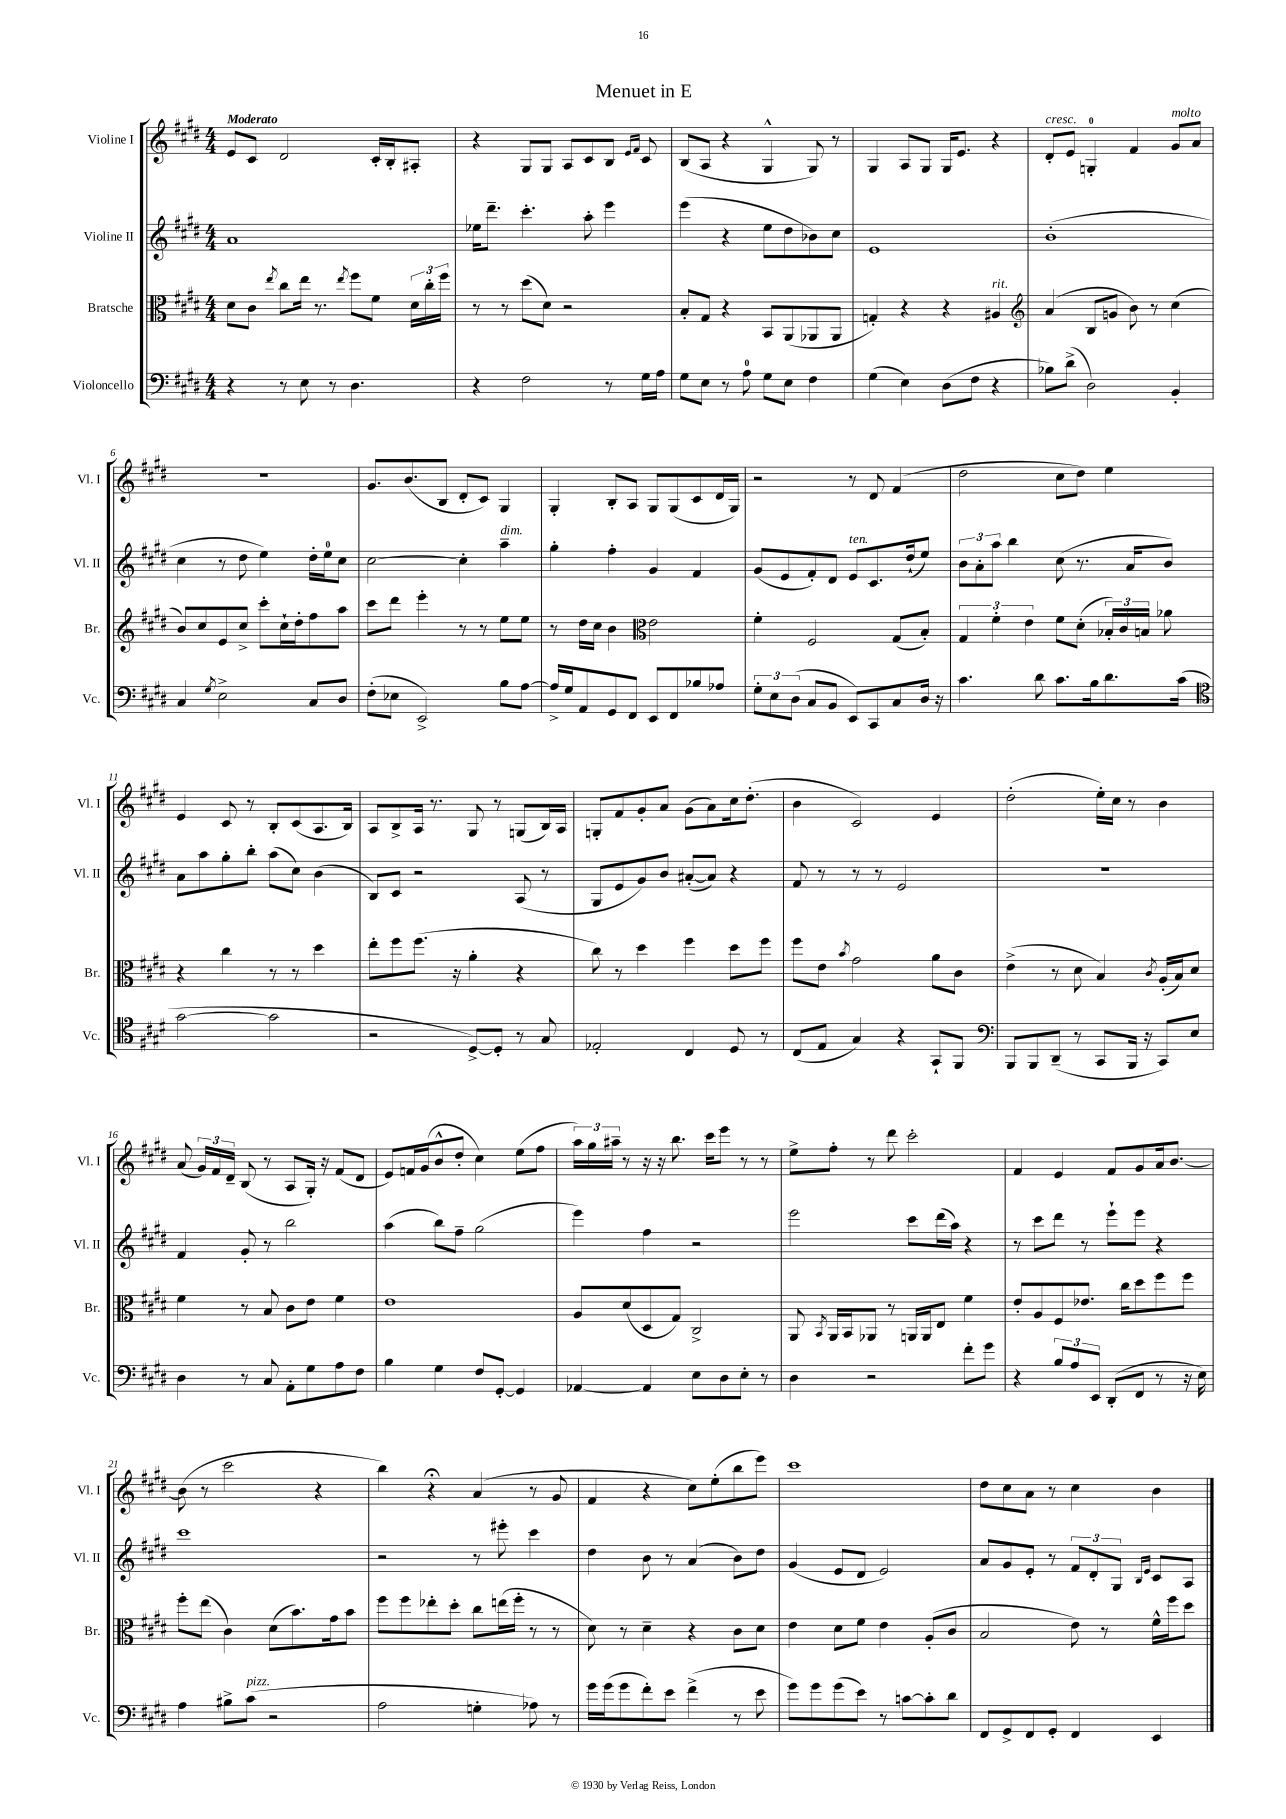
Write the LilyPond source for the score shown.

\header { title = "Menuet in E" }
<<
\new StaffGroup <<
\new Staff = "s0" \with { instrumentName = "Violine I" shortInstrumentName = "Vl. I" } {
    \clef treble \key e \major \numericTimeSignature \time 4/4 \tempo "Moderato"
    \autoBeamOff e'8[ cis'8] dis'2 cis'16[-. b16-. ais8]-. |
    r4 gis8[ gis8] a8[ cis'8 b8] \grace { e'16[ fis'16] } cis'8 |
    b8[( a8] r4 gis4-^ gis8) r8 |
    gis4 a8[ gis8] gis16[ e'8.] r4 |
    dis'8[-.^\markup { \italic "cresc." } e'8] g4-0-. fis'4 gis'8[^\markup { \italic "molto" } a'8] |
    R1 |
    gis'8.[ b'8.( b8] dis'8[-. cis'8]) gis4 |
    gis4-. b8[-. a8] gis8[ gis8( cis'8 dis'16 gis16]) |
    r2 r8 dis'8 fis'4( |
    dis''2 cis''8[ dis''8]) e''4 |
    e'4 cis'8 r8 b8[-. cis'8( a8. b16]) |
    a8[ b8-> a16] r8. gis8 r8 g8[( b16) a16] |
    g8[-. fis'8 gis'8-. a'8] gis'8[( a'8) cis''16 dis''8.]-.( |
    b'4 cis'2) e'4 |
    dis''2-.( e''16[-.) cis''16] r8 b'4 |
    a'8( \tuplet 3/2 { gis'16[) fis'16 dis'16]-- } b8( r8 a8[ gis16]-.) r16 fis'8[( dis'8] |
    e'8[) f'16 gis'16( b'8-^ dis''8]-. cis''4) e''8[( fis''8] |
    \tuplet 3/2 { a''16[) gis''16 ais''16]-- } r8 r16 r16 b''8. cis'''16[ e'''8] r8 r8 |
    e''8[-> fis''8]-. r8 dis'''8 cis'''2-. |
    fis'4 e'4 fis'8[ gis'8 a'16 b'8.]~ |
    b'8( r8 cis'''2 r4 |
    b''4) r4\fermata a'4( r8 gis'8 |
    fis'4 r4 cis''8[) e''8-.( b''8 e'''8]) |
    cis'''1 |
    dis''8[ cis''8 a'8] r8 cis''4 b'4 \bar "|." |
}
\new Staff = "s1" \with { instrumentName = "Violine II" shortInstrumentName = "Vl. II" } {
    \clef treble \key e \major \numericTimeSignature \time 4/4
    \autoBeamOff a'1 |
    ees''16[ dis'''8.]-- cis'''4.-. a''8-. e'''4 |
    e'''4( r4 e''8[ dis''8 bes'8) cis''8] |
    e'1 |
    b'1-.( |
    cis''4 r8 dis''8 e''4) dis''16[-. e''16-0 cis''8] |
    cis''2~ cis''4-. a''4--^\markup { \italic "dim." } |
    gis''4-. fis''4-. gis'4 fis'4 |
    gis'8[( e'8 fis'8-.) dis'8] e'8[^\markup { \italic "ten." } cis'8. dis''16-!( e''8]) |
    \tuplet 3/2 { b'8[ a'8-. a''8] } b''4 cis''8( r8. a'16[ b'8]) |
    a'8[ a''8 gis''8-. b''8]-. a''8[( cis''8]) b'4( |
    b8[) cis'8] r2 a8( r8 |
    gis8[ e'8 gis'8) b'8] ais'8[~-.( ais'8]) r4 |
    fis'8 r8 r8 r8 e'2 |
    R1 |
    fis'4 gis'8-. r8 b''2 |
    a''4( b''8[) fis''8]-- gis''2( |
    e'''4) fis''4 r2 |
    e'''2 cis'''8[ dis'''16( a''16]) r4 |
    r8 cis'''8[ dis'''8] r8 e'''8[-! e'''8] r4 |
    cis'''1 |
    r2 r8 eis'''8-. cis'''4 |
    dis''4 b'8 r8 a'4( b'8[) dis''8] |
    gis'4( e'8[ dis'8] e'2) |
    a'8[ gis'8 e'8]-. r8 \tuplet 3/2 { fis'8[ dis'8-. gis8] } \grace { b16[ e'16] } cis'8[ a8] \bar "|." |
}
\new Staff = "s2" \with { instrumentName = "Bratsche" shortInstrumentName = "Br." } {
    \clef alto \key e \major \numericTimeSignature \time 4/4
    \autoBeamOff dis'8[ cis'8] \acciaccatura { e''8 } cis''8[ e''16] r8. \acciaccatura { e''8 } fis''8[ fis'8] \tuplet 3/2 { dis'16[ cis''16-. fis''16] } |
    r8 r8 dis''8[( dis'8]) r2 |
    b8[-. gis8] r4 b,8[ a,8( aes,8 aes,8] |
    g4-.) r4 r4 ais4^\markup { \italic "rit." } |
    \clef treble a'4( b8[ g'8] b'8) r8 cis''4( |
    b'8[) cis''8 e'8 cis''8]-> cis'''8[-. cis''16-! dis''16-. fis''8 a''8] |
    cis'''8[ dis'''8] e'''4-. r8 r8 e''8[ e''8] |
    r8 dis''16[ cis''16] b'4 \clef alto e'2 |
    fis'4-. fis2 gis8[( b8]-.) |
    \tuplet 3/2 { gis4 fis'4-. e'4 } fis'8[ dis'8]-.( \tuplet 3/2 { bes16[-.) cis'16 b16] } aes'8 |
    r4 cis''4 r8 r8 dis''4 |
    e''8[-. fis''8 fis''8.]( r16 a'4-. r4 |
    cis''8) r8 dis''4 fis''4 dis''8[ fis''8] |
    fis''8[ e'8] \acciaccatura { b'8 } gis'2 a'8[ cis'8] |
    e'4->( r8 dis'8 b4) \acciaccatura { cis'8 } a16[-.( b16) dis'8] |
    fis'4 r8 b8 cis'8[ e'8] fis'4 |
    e'1 |
    a8[ dis'8( dis8 gis8]) cis2-> |
    a,8 \acciaccatura { b,8 } a,16[ b,16 aes,8] r8 a,16[ a,16 e8] fis'4 |
    e'8[-. a8 fis8 ees'8.] cis''16[ dis''8 fis''8 fis''8] |
    fis''8[-. e''8]( cis'4) dis'8[( b'8.) gis'16 b'8] |
    fis''8[ fis''8 ees''8-. dis''8]-. cis''8[ e''16( fis''16]-. r8 r8 |
    dis'8) r8 dis'4-- r4 cis'8[ dis'8] |
    e'4 dis'8[ fis'8] e'4 a8[-.( cis'8] |
    b2 e'8) r8 fis'16[-^ fis''16 dis''8] \bar "|." |
}
\new Staff = "s3" \with { instrumentName = "Violoncello" shortInstrumentName = "Vc." } {
    \clef bass \key e \major \numericTimeSignature \time 4/4
    \autoBeamOff r4 r8 e8 r8 dis4. |
    r4 fis2 r8 gis16[ a16] |
    gis8[ e8] r8 a8-0 gis8[ e8] fis4 |
    gis4( e4) dis8[( fis8] r4 |
    bes8[) dis'8]->( dis2) b,4-. |
    cis4 \acciaccatura { gis8 } e2-> cis8[ dis8] |
    fis8[-.( ees8] e,2->) b8[ a8]~ |
    a16[-> gis16 a,8 gis,8 fis,8] e,8[ fis,8 bes8 aes8] |
    \tuplet 3/2 { gis8[-. e8 dis8]( } cis8[ b,8] e,8[) cis,8 cis8 dis16] r16 |
    cis'4. dis'8 cis'8.[ b16 dis'8. cis'16]( |
    \clef tenor gis'2~ gis'2 |
    r2 dis8[~->) dis8]-. r8 gis8 |
    ees2-. cis4 dis8 r8 |
    cis8[( e8] gis4) r4 gis,8[-! fis,8] |
    \clef bass b,,8[ b,,8 dis,8]--( r8 cis,8[ b,,16] r16 cis,8[) e8] |
    dis4 r8 cis8 a,8[-. gis8 a8 fis8] |
    b4 gis4 fis8[ gis,8]~-. gis,4 |
    aes,4~ aes,4 e8[ dis8 e8]-. r8 |
    dis4 r2 fis'8[-. gis'8] |
    r4 \tuplet 3/2 { b8[ a8 e,8] } dis,8[-.( fis,8] r8 r16 e16) |
    a4 bis8[-> cis'8]^\markup { \italic "pizz." }( r2 |
    a2 g4-. aes8) r8 |
    gis'16[ gis'16( gis'8 fis'8-.) e'8] fis'4->( r8 e'8 |
    gis'8[) gis'8 gis'8( e'8]) r8 c'8[~ c'8-. dis'8] |
    fis,8[ gis,8-> fis,8 gis,8]-. fis,4 e,4 \bar "|." |
}
>>
>>
